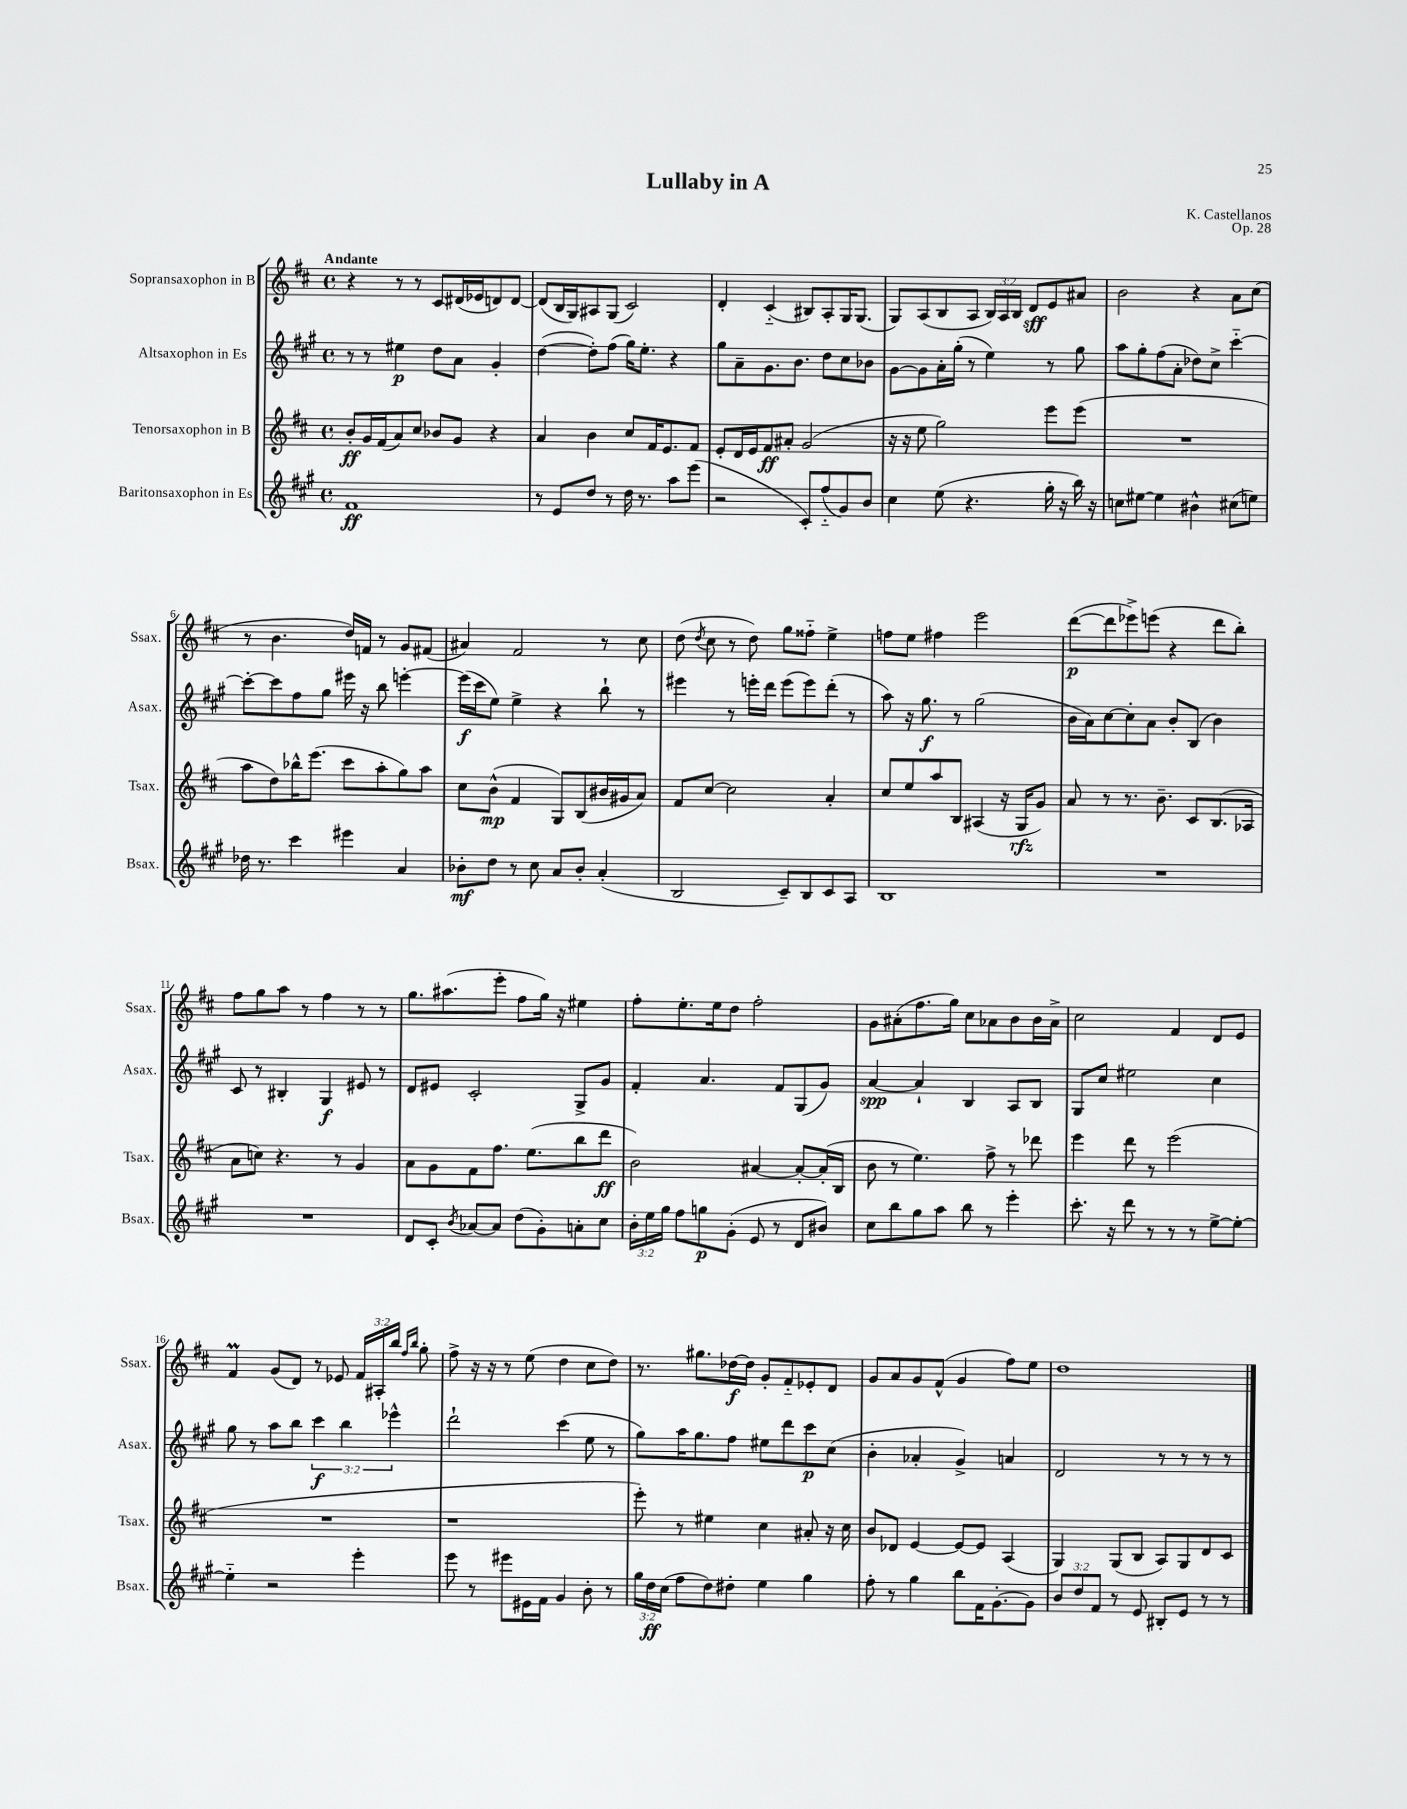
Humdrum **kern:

**kern	**kern	**kern	**kern
*staff4	*staff3	*staff2	*staff1
*clefG2	*clefG2	*clefG2	*clefG2
*k[f#c#g#]	*k[f#c#]	*k[f#c#g#]	*k[f#c#]
*M4/4	*M4/4	*M4/4	*M4/4
*met(c)	*met(c)	*met(c)	*met(c)
1f#	8b'	8r	4r
.	16g	8r	.
.	(16f#	.	.
.	8a)	4ee#	8r
.	8cc#	.	8r
.	8b-	8dd	8c#
.	8g	8a	(16d#
.	.	.	16e-
.	4r	4g#'	8d)
.	.	.	[8d
=	=	=	=
8r	4a	([4dd	(8d]
8e	.	.	16B
.	.	.	16G)
8dd	4b	8dd'])	8A#
8r	.	(8ff#	(8G
16dd	8cc#	16gg#)	2c#)
8.r	.	8.ee'	.
.	16f#	.	.
.	8.e	.	.
8aa	.	4r	.
(8eee	8f#	.	.
=	=	=	=
2r	8e'	8gg#	4d'
.	16d	8a~	.
.	16e	.	.
.	8f#	8.g#	(4c#'~
.	8a#'	.	.
.	.	8.b	.
8c#')	(2g	.	8B#)
(8ff#'~	.	8dd	8A'
8g#)	.	8cc#	16G
.	.	.	(8.G
8b	.	8b-	.
=	=	=	=
4cc#	16r	[8g#	8G)
.	16r	.	.
.	8ee	8g#]	(8A
(8ee	2gg)	16a'	8B
.	.	(16gg#'	.
4.r	.	8r	8A
.	.	4ee)	24B)
.	.	.	24A
.	.	.	24B
.	.	.	8d
16gg#'	8eee	8r	8e
16r	.	.	.
16bb)	(8eee	8gg#	8a#
16r	.	.	.
=	=	=	=
8cc	1r	8aa	2b
[8ee#	.	8gg#'	.
4ee#]	.	(8ff#	.
.	.	8a'	.
4b#^^	.	8dd-)	4r
.	.	8cc#^	.
(8cc#	.	[4ccc#'~	8a
8ee)	.	.	(8cc#
=	=	=	=
16dd-	8aa	8ccc#'_	8r
8.r	.	.	.
.	8dd)	8ccc#]	4.b
4ccc#	16bb-^^	8ff#	.
.	(8.eee	.	.
.	.	8gg#	.
4eee#	8ccc#	16eee#	16dd)
.	.	16r	16f
.	8aa'	8bb	8r
4a	8gg)	[4eee'	8g
.	8aa	.	(8f#
=	=	=	=
8b-'	8cc#	(16eee]	4a#)
.	.	16ccc#	.
8dd	(8b^^	8ee)	.
8r	4f#	4ee^	2f#
8cc#	.	.	.
8a	8G)	4r	.
8b-'	(8B	.	.
(4a'	16b#	8bb`	8r
.	16g#	.	.
.	8a)	8r	8cc#
=	=	=	=
2B	8f#	4eee#	(8dd
.	.	.	8qdd
.	[8cc#	.	8cc#
.	2cc#]	8r	8r
.	.	16eee'	8dd)
.	.	16ddd	.
8c#~)	.	(8eee	8gg
8B	.	8eee)	8ff##'~
8c#	4a'	(8ddd'	4ee^
8A	.	8r	.
=	=	=	=
1B	8cc#	8aa)	8ff
.	8ee	16r	8ee
.	.	8.gg#	.
.	8aa	.	4ff#
.	8B	8r	.
.	(4A#	(2gg#	2eee
.	16r	.	.
.	16G	.	.
.	8g)	.	.
=	=	=	=
1r	8a	16b	([8ddd
.	.	16a)	.
.	8r	[8cc#	8ddd]
.	8.r	8cc#']	8eee-^)
.	.	8a	(8eee
.	8.b~	.	.
.	.	8b'	4r
.	8c#	(8B	.
.	(8.B	4b)	8ddd
.	.	.	8bb')
.	16A-	.	.
=	=	=	=
1r	8a	8c#	8ff#
.	8cc)	8r	8gg
.	4.r	4B#'	8aa
.	.	.	8r
.	.	4G#	4ff#
.	8r	.	.
.	4g	8e#	8r
.	.	8r	8r
=	=	=	=
8d	8a	8d	8.gg
8c#'	8g	8e#	.
.	.	.	(8.aa#
8qb	.	.	.
[8a-	8f#	2c#'	.
8a-]	8.ff#	.	8eee'
(8dd	.	.	8ff#
.	(8.ee	.	.
8g#')	.	.	16gg)
.	.	.	16r
8a'	8bb	8G#^	4ee#
8cc#	8ddd	8g#	.
=	=	=	=
24b'	2b)	4f#'	8ff#'
24ee	.	.	.
24gg#	.	.	.
8ff#	.	.	8.ee'
8gg	.	4.a	.
.	.	.	16ee
(8g#'	.	.	8dd
8e	[4a#	.	2ff#'
8r	.	8f#	.
8d	8a#'_	(8G#	.
8b#)	(16a#']	8g#)	.
.	16B	.	.
=	=	=	=
8cc#	8b	[4a	8g
8bb	8r	.	(8a#'
8gg#	4.ee)	4a`]	8.ff#
8aa	.	.	.
.	.	.	16gg)
8bb	.	4B	8cc#
8r	8ff#^	.	8a-
4eee'	8r	8A	8b
.	8ddd-	8B	16b
.	.	.	16a-^
=	=	=	=
8.ccc#'	4eee	8G#	2cc#
.	.	8cc#	.
16r	.	.	.
8ddd	8ddd	2ee#	.
8r	8r	.	.
8r	(2eee	.	4f#
8r	.	.	.
[8ee^	.	4cc#	8d
8ee'_	.	.	8e
=	=	=	=
4ee'~]	1r	8gg#	4f#
.	.	8r	.
2r	.	8aa	(8g
.	.	8bb	8d)
.	.	6ccc#	8r
.	.	.	8e-
.	.	6bb	.
4eee'	.	.	24f#
.	.	.	24A#'
.	.	6eee-^^	24bb
.	.	.	16qqff#
.	.	.	16qqbb
.	.	.	8gg'
=	=	=	=
8eee	1r	2ddd`	8ff#^
8r	.	.	16r
.	.	.	16r
8eee#	.	.	8r
16e#	.	.	(8ee
16f#	.	.	.
4g#	.	(4ccc#	4dd
8b'	.	8ee	8cc#
8r	.	8r	8dd)
=	=	=	=
24gg#	8eee')	8gg#)	8.r
24dd	.	.	.
(24cc#	.	.	.
8ff#	8r	16aa	.
.	.	8.gg#	8.gg#
8dd)	4ee#	.	.
8dd#'	.	8ff#	[16dd-
.	.	.	16dd-]
4ee	4cc#	8ee#	8g'
.	.	8ddd	8f#'~
4gg#	8a#'	8ccc#	8e-'
.	16r	(8cc#	8d
.	16cc#	.	.
=	=	=	=
8ff#'	8b	4b'	8g
8r	8d-	.	8a
4gg#	[4e	4a-'	8g
.	.	.	(8f#^^
8bb	8e_	4g#^)	4g
16f#	8e]	.	.
[8.g#'	.	.	.
.	(4A	4a	8ff#)
8g#]	.	.	8ee
=	=	=	=
12b	4G)	2d	1dd
12dd	.	.	.
12f#	.	.	.
8r	(8G	.	.
8e	8B	.	.
8B#'	8A)	8r	.
8e	8G	8r	.
8r	8d	8r	.
8r	8c#	8r	.
==	==	==	==
*-	*-	*-	*-
